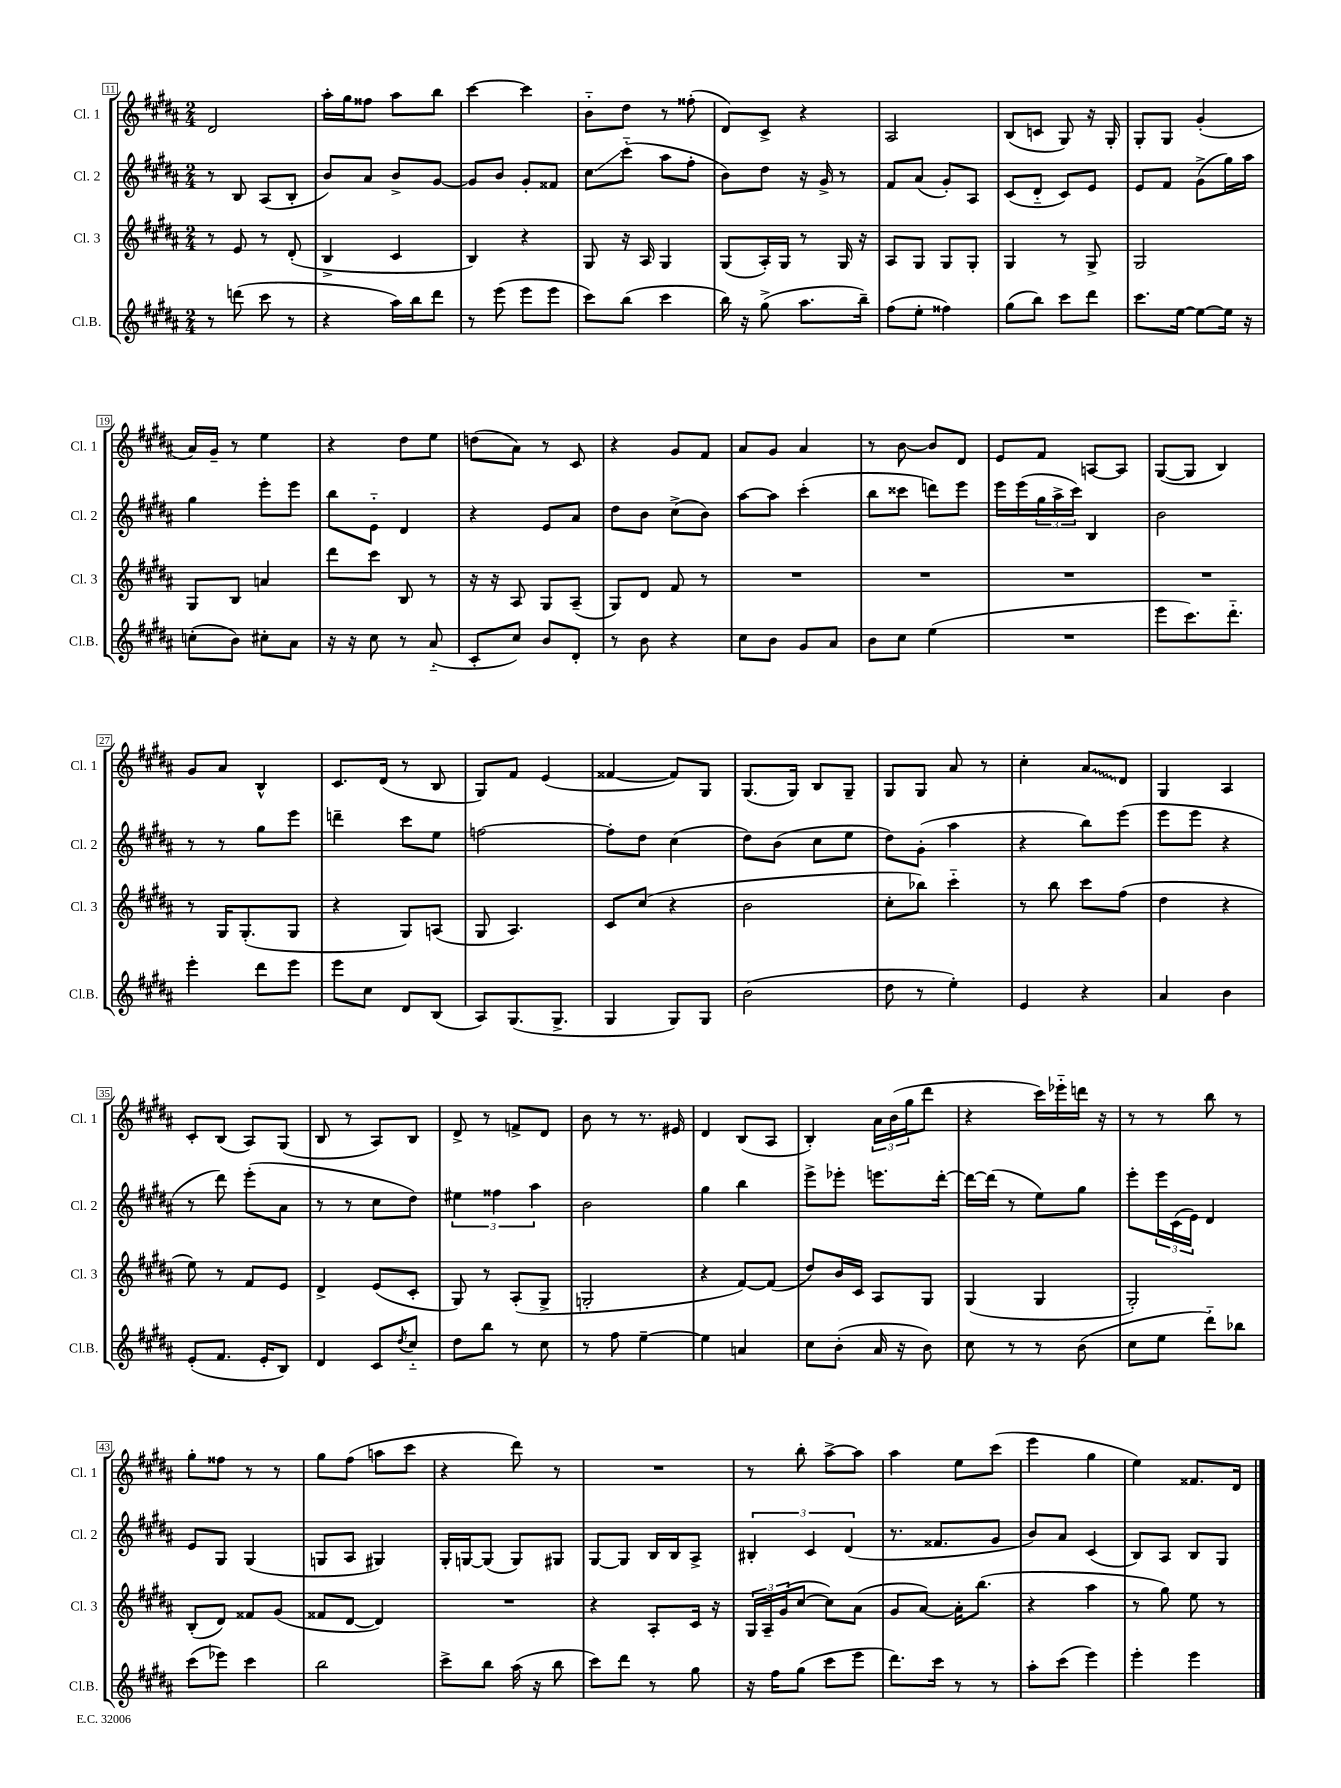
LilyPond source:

<<
\new StaffGroup <<
\new Staff = "s0" \with { instrumentName = "Cl. 1" shortInstrumentName = "Cl. 1" } {
    \clef treble \key b \major \numericTimeSignature \time 2/4
    dis'2 |
    ais''16-. gis''16 fisis''8 ais''8 b''8 |
    cis'''4~ cis'''4 |
    b'8-_ dis''8 r8 fisis''8-.( |
    dis'8) cis'8-> r4 |
    ais2 |
    b8( c'8 gis8) r16 gis16-. |
    gis8-. gis8 gis'4-.( |
    ais'16) gis'16-- r8 e''4 |
    r4 dis''8 e''8 |
    d''8( ais'8) r8 cis'8 |
    r4 gis'8 fis'8 |
    ais'8 gis'8 ais'4 |
    r8 b'8~ b'8 dis'8 |
    e'8 fis'8 a8~ a8 |
    gis8~( gis8 b4) |
    gis'8 ais'8 b4-^ |
    cis'8. dis'16( r8 b8 |
    gis8) fis'8 e'4( |
    fisis'4~ fisis'8) gis8 |
    gis8.( gis16) b8 gis8-- |
    gis8 gis8 ais'8 r8 |
    cis''4-. \once \override Glissando.style = #'zigzag ais'8\glissando dis'8 |
    gis4 ais4 |
    cis'8-. b8( ais8) gis8( |
    b8 r8 ais8) b8 |
    dis'8-> r8 f'8-> dis'8 |
    b'8 r8 r8. eis'16 |
    dis'4 b8( ais8 |
    b4-.) \tuplet 3/2 { ais'16 b'16( gis''16 } dis'''8 |
    r4 cis'''16) ees'''16-_ d'''16 r16 |
    r8 r8 b''8 r8 |
    gis''8-. fisis''8 r8 r8 |
    gis''8 fis''8( a''8 cis'''8 |
    r4 dis'''8) r8 |
    R2 |
    r8 b''8-. ais''8~-> ais''8 |
    ais''4 e''8 cis'''8( |
    e'''4 gis''4 |
    e''4) fisis'8. dis'16 \bar "|." |
}
\new Staff = "s1" \with { instrumentName = "Cl. 2" shortInstrumentName = "Cl. 2" } {
    \clef treble \key b \major \numericTimeSignature \time 2/4
    r8 b8 ais8( b8-. |
    b'8) ais'8 b'8-> gis'8~ |
    gis'8 b'8 gis'8-. fisis'8 |
    cis''8\glissando cis'''8-_( ais''8 fis''8-. |
    b'8) dis''8 r16 gis'16-> r8 |
    fis'8 ais'8( gis'8-.) ais8 |
    cis'8( dis'8-_ cis'8) e'8 |
    e'8 fis'8 gis'8->( gis''16) ais''16 |
    gis''4 e'''8-. e'''8 |
    b''8 e'8-_ dis'4 |
    r4 e'8 ais'8 |
    dis''8 b'8 cis''8->( b'8) |
    ais''8~ ais''8 cis'''4-.( |
    b''8 cisis'''8 d'''8) e'''8 |
    e'''16 e'''16( \tuplet 3/2 { gis''16 ais''16-> cis'''16) } b4 |
    b'2 |
    r8 r8 gis''8 e'''8 |
    d'''4-- cis'''8 e''8 |
    f''2~ |
    f''8-. dis''8 cis''4( |
    dis''8) b'8( cis''8 e''8 |
    dis''8) gis'8-.( ais''4 |
    r4 b''8) e'''8( |
    e'''8 e'''8 r4 |
    r8 dis'''8) e'''8-.( ais'8 |
    r8 r8 cis''8 dis''8) |
    \tuplet 3/2 { eis''4 fisis''4 ais''4 } |
    b'2 |
    gis''4 b''4 |
    e'''8-> ees'''8-. e'''8. dis'''16~-. |
    dis'''16~ dis'''16( r8 e''8) gis''8 |
    e'''8-. \tuplet 3/2 { e'''16 cis'16( e'16) } dis'4 |
    e'8 gis8 gis4( |
    g8 ais8 gis4) |
    gis16-. g16~ g8( g8) gis8 |
    gis8~ gis8 b16 b16 ais8-> |
    \tuplet 3/2 { bis4-. cis'4 dis'4( } |
    r8. fisis'8. gis'8 |
    b'8) ais'8 cis'4( |
    b8) ais8 b8 gis8 \bar "|." |
}
\new Staff = "s2" \with { instrumentName = "Cl. 3" shortInstrumentName = "Cl. 3" } {
    \clef treble \key b \major \numericTimeSignature \time 2/4
    r8 e'8 r8 dis'8-.( |
    b4-> cis'4 |
    b4) r4 |
    gis8 r16 ais16 gis4 |
    gis8( ais16-.) gis16 r8 gis16 r16 |
    ais8 gis8 gis8 gis8-. |
    gis4 r8 gis8-> |
    gis2 |
    gis8 b8 a'4 |
    dis'''8 cis'''8 b8 r8 |
    r16 r16 ais8 gis8 ais8--( |
    gis8) dis'8 fis'8 r8 |
    R2 |
    R2 |
    R2 |
    R2 |
    r8 gis16 gis8.-.( gis8 |
    r4 gis8) a8( |
    gis8 ais4.) |
    cis'8 cis''8( r4 |
    b'2 |
    cis''8-. bes''8) cis'''4-_ |
    r8 b''8 cis'''8 fis''8( |
    dis''4 r4 |
    e''8) r8 fis'8 e'8 |
    dis'4-> e'8( cis'8-. |
    gis8) r8 ais8-.( gis8-> |
    g2-. |
    r4 fis'8~) fis'8( |
    dis''8) b'16 cis'16 ais8 gis8 |
    gis4( gis4 |
    gis2-.) |
    b8-.( dis'8) fisis'8 gis'8( |
    fisis'8 dis'8~ dis'4) |
    R2 |
    r4 ais8-. cis'16 r16 |
    \tuplet 3/2 { gis16 ais16-- gis'16( } cis''8~ cis''8) ais'8( |
    gis'8 ais'8~) ais'16-. b''8.( |
    r4 ais''4 |
    r8 gis''8) e''8 r8 \bar "|." |
}
\new Staff = "s3" \with { instrumentName = "Cl.B." shortInstrumentName = "Cl.B." } {
    \clef treble \key b \major \numericTimeSignature \time 2/4
    r8 d'''8( cis'''8 r8 |
    r4 ais''16) b''16 dis'''8 |
    r8 e'''8( e'''8 e'''8 |
    cis'''8) b''8( cis'''4 |
    b''16) r16 gis''8->( ais''8. b''16--) |
    fis''8( e''8-. fisis''4) |
    gis''8( b''8) cis'''8 dis'''8 |
    cis'''8. e''16~ e''8~ e''16 r16 |
    c''8-.( b'8) cis''8-. ais'8 |
    r16 r16 cis''8 r8 ais'8-_( |
    cis'8-. cis''8) b'8 dis'8-. |
    r8 b'8 r4 |
    cis''8 b'8 gis'8 ais'8 |
    b'8 cis''8 e''4( |
    R2 |
    e'''8 cis'''8.) dis'''8.-_ |
    e'''4-. dis'''8 e'''8 |
    e'''8 cis''8 dis'8 b8( |
    ais8) gis8.( gis8.-> |
    gis4 gis8) gis8 |
    b'2( |
    dis''8 r8 e''4-.) |
    e'4 r4 |
    ais'4 b'4 |
    e'8-.( fis'8. e'16-. b8) |
    dis'4 cis'8 \acciaccatura { dis''8 } cis''8-_ |
    dis''8 b''8 r8 cis''8 |
    r8 fis''8 e''4~-- |
    e''4 a'4 |
    cis''8 b'8-.( ais'16 r16 b'8) |
    cis''8 r8 r8 b'8( |
    cis''8 e''8 dis'''8-_) bes''8 |
    cis'''8( ees'''8) cis'''4 |
    b''2 |
    cis'''8-> b''8 ais''16( r16 b''8 |
    cis'''8) dis'''8 r8 gis''8 |
    r16 fis''16 gis''8( cis'''8 e'''8 |
    dis'''8.) cis'''16 r8 r8 |
    ais''8-. cis'''8( e'''4) |
    e'''4-. e'''4 \bar "|." |
}
>>
>>
\layout { \context { \Score currentBarNumber = #11 \override BarNumber.stencil = #(make-stencil-boxer 0.1 0.3 ly:text-interface::print) } }
